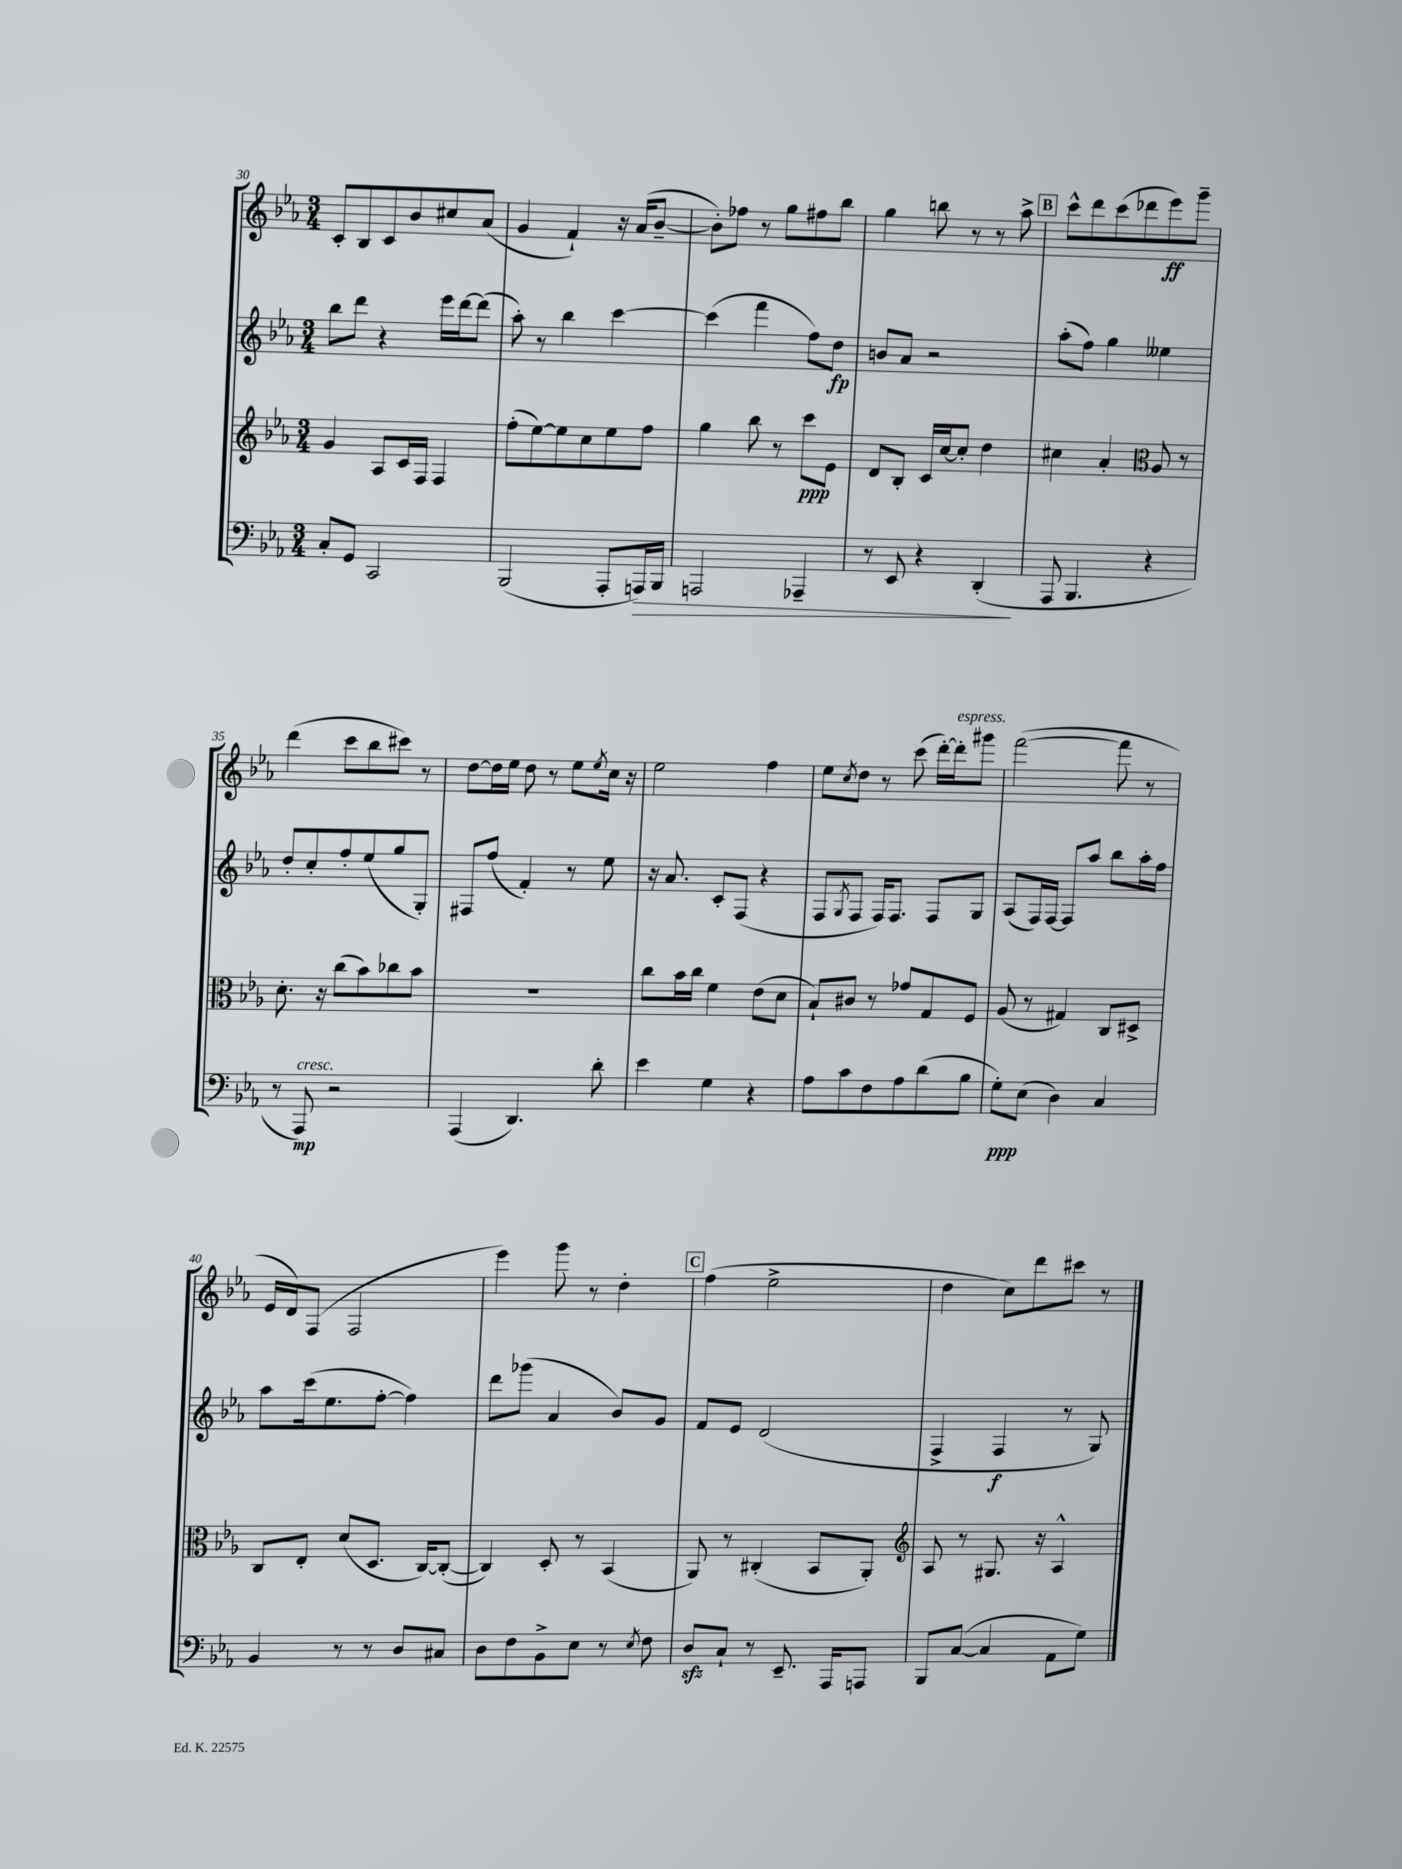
<<
\new StaffGroup <<
\new Staff = "s0" {
    \clef treble \key ees \major \numericTimeSignature \time 3/4
    c'8-. bes8 c'8 bes'8 cis''8 aes'8( |
    g'4 f'4-!) r16 aes'16( bes'8~-- |
    bes'8-.) fes''8 r8 g''8 fis''8 bes''8 |
    g''4 b''8 r8 r8 aes''8-> |
    \mark \markup { \box "B" } c'''8-^ d'''8 c'''8( des'''8 ees'''8\ff) g'''8-- |
    d'''4( c'''8 bes''8 cis'''8) r8 |
    d''8~ d''16 ees''16 d''8 r8 ees''8 \acciaccatura { ees''8 } c''16 r16 |
    ees''2 f''4 |
    ees''8 \acciaccatura { c''8 } d''8 r8 c'''8( d'''16~-.) d'''16-.^\markup { \italic "espress." } gis'''8 |
    f'''2~( f'''8 r8 |
    ees'16 d'16) f8( f2 |
    ees'''4) g'''8 r8 d''4-. |
    \mark \markup { \box "C" } f''4( ees''2-> |
    d''4 c''8) d'''8 cis'''8 r8 \bar "|." |
}
\new Staff = "s1" {
    \clef treble \key ees \major \numericTimeSignature \time 3/4
    bes''8 d'''8 r4 ees'''16 d'''16~ d'''8( |
    aes''8-.) r8 bes''4 c'''4~ |
    c'''4( f'''4 f''8) d''8\fp |
    b'8 aes'8 r2 |
    \mark \markup { \box "B" } aes''8-.( f''8) g''4 eeses''4 |
    d''8-. c''8-. f''8-. ees''8( g''8 g8-.) |
    fis8 f''8( f'4-.) r8 ees''8 |
    r16 aes'8. c'8-. f8( r4 |
    f8 \acciaccatura { g8 } f8 f16) f8. f8 g8 |
    aes8( f16) f16~ f8 aes''8 bes''8 aes''16-. f''16 |
    aes''8 c'''16( ees''8. f''8~-. f''4) |
    d'''8 ges'''8( aes'4 bes'8) g'8 |
    \mark \markup { \box "C" } f'8 ees'8 d'2( |
    f4-> f4\f r8 g8) \bar "|." |
}
\new Staff = "s2" {
    \clef treble \key ees \major \numericTimeSignature \time 3/4
    g'4 aes8 c'16 f16 f4 |
    f''8-.( ees''8~) ees''8 c''8 ees''8 f''8 |
    g''4 bes''8 r8 c'''8\ppp ees'8 |
    d'8 bes8-. c'16 c''16~ c''8-. d''4 |
    \mark \markup { \box "B" } cis''4 aes'4-. \clef alto aes8 r8 |
    d'8.-. r16 c''8( bes'8) ces''8 bes'8 |
    R2. |
    c''8 bes'16 c''16 f'4 ees'8( d'8 |
    bes8-!) cis'8 r8 ges'8 g8 f8 |
    aes8( r8 gis4) c8 dis8-> |
    c8 ees8-. d'8( d8. c16~) c8~-.( |
    c4) d8-. r8 bes,4( |
    \mark \markup { \box "C" } aes,8) r8 cis4-.( bes,8 aes,8-.) |
    \clef treble aes8 r8 gis8. r16 aes4-^ \bar "|." |
}
\new Staff = "s3" {
    \clef bass \key ees \major \numericTimeSignature \time 3/4
    c8-. g,8 c,2 |
    bes,,2( aes,,8-. a,,16\>) bes,,16 |
    a,,2 aes,,4-- |
    r8 ees,8 r4 d,4-.\!( |
    \mark \markup { \box "B" } aes,,8 bes,,4. r4 |
    r8 aes,,8\mp^\markup { \italic "cresc." }) r2 |
    aes,,4( d,4.) d'8-. |
    ees'4 g4 r4 |
    aes8 c'8 f8 aes8 d'8( bes8 |
    g8-.\ppp) ees8( d4) c4 |
    bes,4 r8 r8 d8 cis8 |
    d8 f8 bes,8-> ees8 r8 \acciaccatura { ees8 } f8 |
    \mark \markup { \box "C" } d8\sfz c8-! r8 ees,8.-- aes,,16 a,,8 |
    bes,,8 c8~( c4 aes,8 g8) \bar "|." |
}
>>
>>
\layout { \context { \Score currentBarNumber = #30 } }
